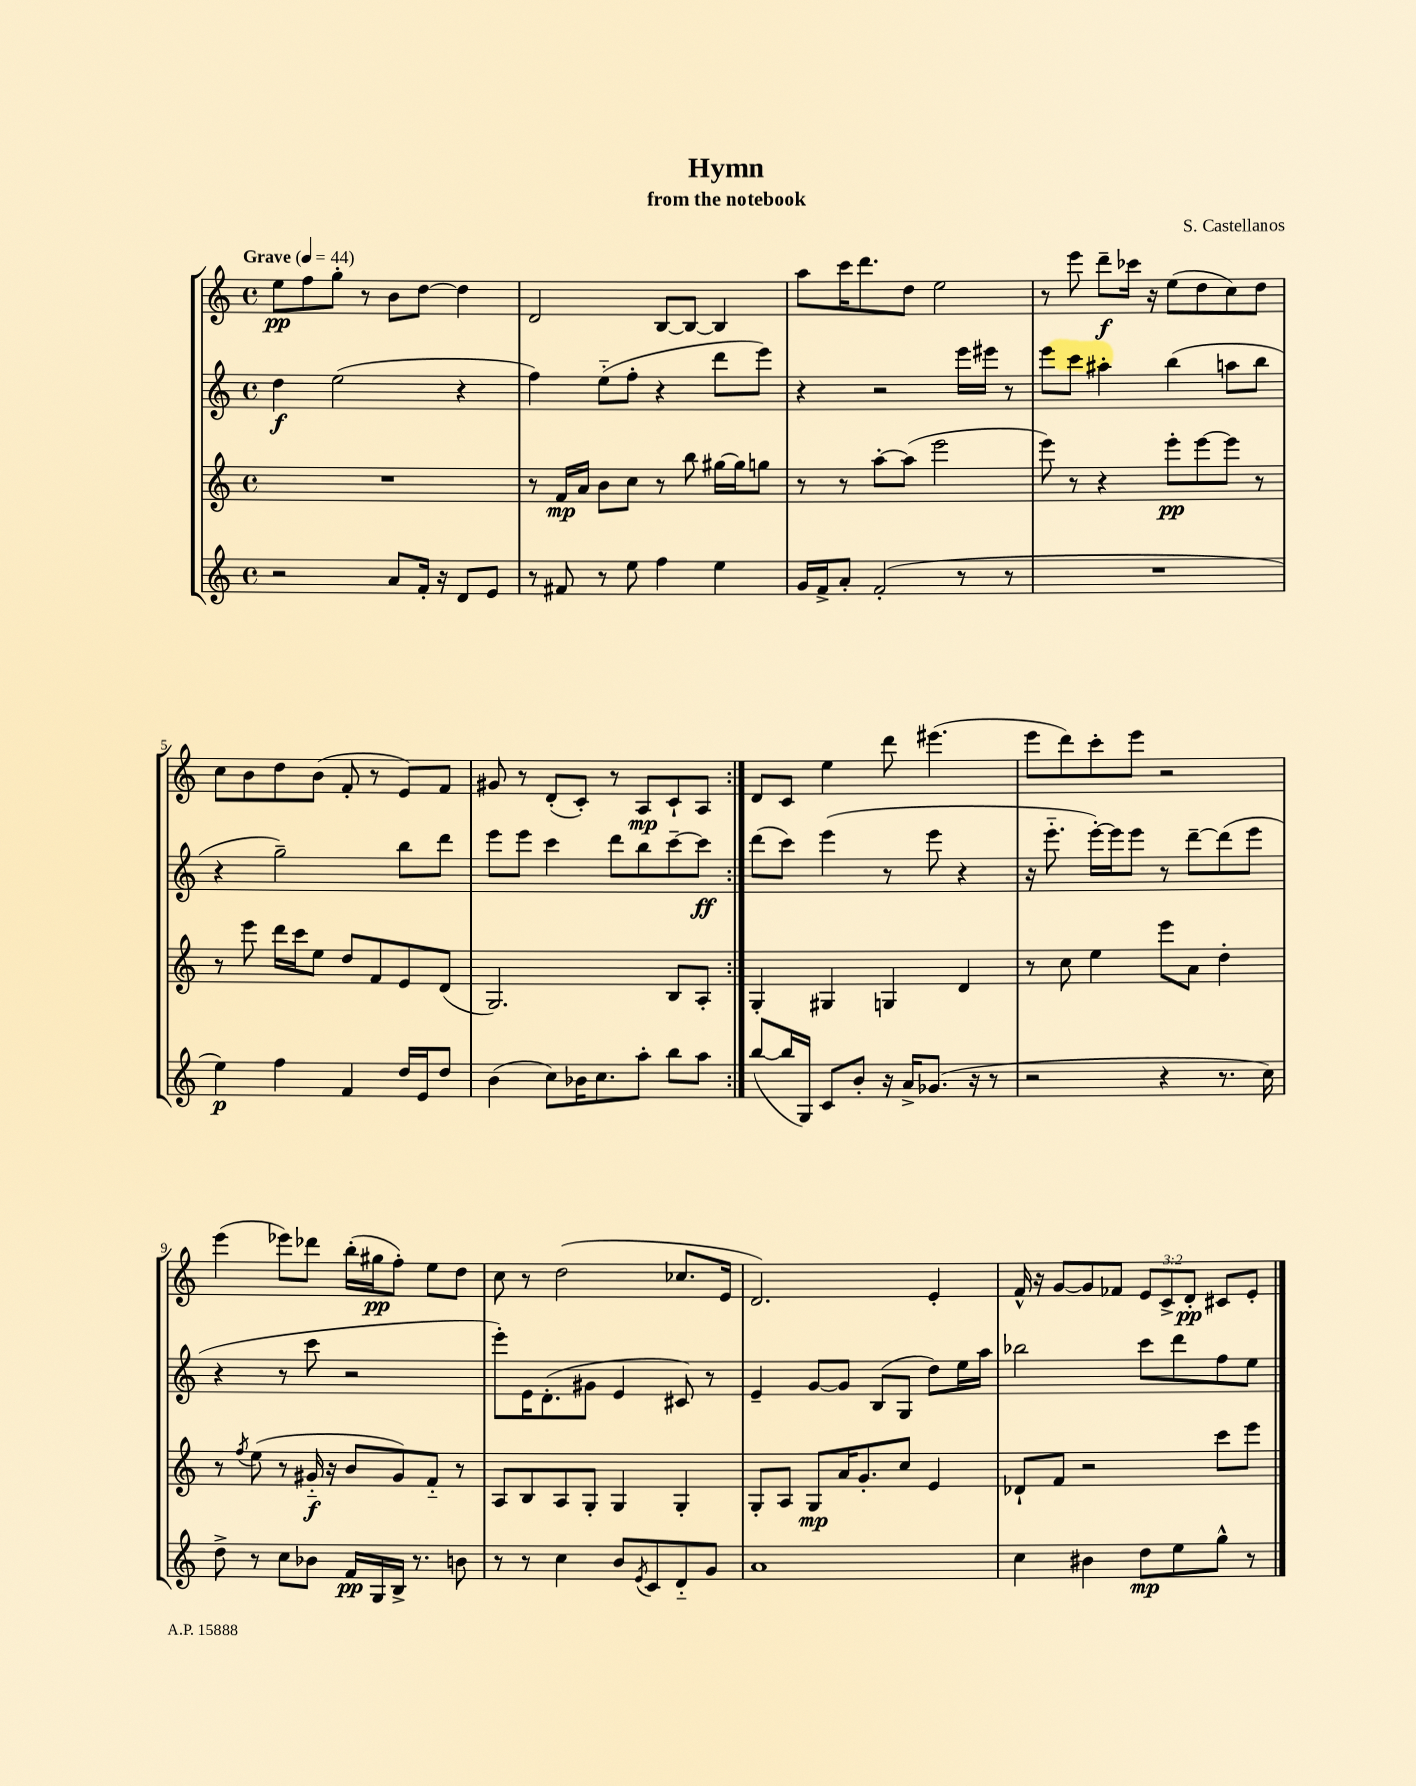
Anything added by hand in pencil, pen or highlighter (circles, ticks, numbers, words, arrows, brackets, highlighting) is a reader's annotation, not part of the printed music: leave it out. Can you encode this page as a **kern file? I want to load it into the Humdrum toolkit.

**kern	**dynam	**kern	**dynam	**kern	**dynam	**kern	**dynam
*part4	*part4	*part3	*part3	*part2	*part2	*part1	*part1
*staff4	*staff4	*staff3	*staff3	*staff2	*staff2	*staff1	*staff1
*clefG2	*	*clefG2	*	*clefG2	*	*clefG2	*
*k[]	*	*k[]	*	*k[]	*	*k[]	*
*M4/4	*	*M4/4	*	*M4/4	*	*M4/4	*
*met(c)	*	*met(c)	*	*met(c)	*	*met(c)	*
*MM44	*	*MM44	*	*MM44	*	*MM44	*
=1	=1	=1	=1	=1	=1	=1	=1
!	!	!	!	!	!	!LO:TX:a:B:t=Grave	!
2r	.	1r	.	4dd\	f	8ee\L	pp
.	.	.	.	.	.	8ff\	.
.	.	.	.	(2ee\	.	8gg'\J	.
.	.	.	.	.	.	8r	.
8a/L	.	.	.	.	.	8b\L	.
16f'/Jk	.	.	.	.	.	[8dd\J	.
16r	.	.	.	.	.	.	.
8d/L	.	.	.	4r	.	4dd\]	.
8e/J	.	.	.	.	.	.	.
=2	=2	=2	=2	=2	=2	=2	=2
8r	.	8r	.	4ff\)	.	2d/	.
8f#X/	.	16f/LL	mp	.	.	.	.
.	.	16a/JJ	.	.	.	.	.
8r	.	8b\L	.	(8ee\L	.	.	.
8ee\	.	8cc\J	.	8ff'\J	.	.	.
4ff\	.	8r	.	4r	.	[8B/L	.
.	.	8bb\	.	.	.	8B/J_	.
4ee\	.	[16gg#X\LL	.	8ddd\L	.	4B/]	.
.	.	16gg#\J]	.	.	.	.	.
.	.	8ggn\J	.	8eee\J)	.	.	.
=3	=3	=3	=3	=3	=3	=3	=3
16g/LL	.	8r	.	4r	.	8aa\L	.
16f^/J	.	.	.	.	.	.	.
8a'/J	.	8r	.	.	.	16ccc\K	.
.	.	.	.	.	.	8.ddd\	.
(2f'/	.	[8aa'\L	.	2r	.	.	.
.	.	(8aa\J]	.	.	.	8dd\J	.
.	.	2eee\	.	.	.	2ee\	.
8r	.	.	.	16eee\LL	.	.	.
.	.	.	.	16eee#X\JJ	.	.	.
8r	.	.	.	8r	.	.	.
=4	=4	=4	=4	=4	=4	=4	=4
1r	.	8eee\)	.	8eee\L	.	8r	.
.	.	8r	.	8ccc\J	.	8eee\	.
.	.	4r	.	4aa#X'\	.	8ddd~\L	f
.	.	.	.	.	.	16ccc-X\Jk	.
.	.	.	.	.	.	16r	.
.	.	8eee'\L	pp	(4bb\	.	(8ee\L	.
.	.	[8eee\	.	.	.	8dd\	.
.	.	8eee\J]	.	8aan\L	.	8cc\)	.
.	.	8r	.	8bb\J	.	8dd\J	.
!!LO:LB:g=z
=5	=5	=5	=5	=5	=5	=5	=5
4ee\)	p	8r	.	4r	.	8cc\L	.
.	.	8eee\	.	.	.	8b\	.
4ff\	.	16ddd\LL	.	2gg~\)	.	8dd\	.
.	.	16ccc\J	.	.	.	.	.
.	.	8ee\J	.	.	.	(8b\J	.
4f/	.	8dd/L	.	.	.	8f'/	.
.	.	8f/	.	.	.	8r	.
16dd/LL	.	8e/	.	8bb\L	.	8e/L)	.
16e/J	.	.	.	.	.	.	.
8dd/J	.	(8d/J	.	8ddd\J	.	8f/J	.
=6	=6	=6	=6	=6	=6	=6	=6
(4b\	.	2.G/)	.	8eee\L	.	8g#X/	.
.	.	.	.	8eee\J	.	8r	.
8cc\L)	.	.	.	4ccc\	.	(8d'/L	.
16b-X\K	.	.	.	.	.	8c'/J)	.
8.cc\	.	.	.	.	.	.	.
.	.	.	.	8ddd\L	.	8r	.
8aa'\J	.	.	.	8bb\	.	8A/L	mp
8bb\L	.	8B/L	.	[8ccc~\	.	8c`/	.
8aa\J	.	8A'/J	.	8ccc\J]	ff	8A/J	.
=7:|!	=7:|!	=7:|!	=7:|!	=7:|!	=7:|!	=7:|!	=7:|!
([8bb/L	.	4G'/	.	(8ddd\L	.	8d/L	.
16bb/L]	.	.	.	8ccc\J)	.	8c/J	.
16G/JJ)	.	.	.	.	.	.	.
8c/L	.	4G#X/	.	(4eee\	.	4ee\	.
8b'/J	.	.	.	.	.	.	.
16r	.	4Gn/	.	8r	.	8ddd\	.
16a^/KL	.	.	.	.	.	.	.
(8.g-X/J	.	.	.	8eee\	.	(4.eee#X\	.
.	.	4d/	.	4r	.	.	.
16r	.	.	.	.	.	.	.
8r	.	.	.	.	.	.	.
=8	=8	=8	=8	=8	=8	=8	=8
2r	.	8r	.	16r	.	8eee\L	.
.	.	.	.	8.eee\	.	.	.
.	.	8cc\	.	.	.	8ddd\)	.
.	.	4ee\	.	[16eee'\LL)	.	8ccc'\	.
.	.	.	.	16eee\J]	.	.	.
.	.	.	.	8eee\J	.	8eee\J	.
4r	.	8eee\L	.	8r	.	2r	.
.	.	8a\J	.	[8ddd~\L	.	.	.
8.r	.	4dd'\	.	(8ddd\]	.	.	.
.	.	.	.	8eee\J	.	.	.
16cc\)	.	.	.	.	.	.	.
!!LO:LB:g=z
=9	=9	=9	=9	=9	=9	=9	=9
8dd^\	.	8r	.	4r	.	(4eee\	.
.	.	8qff/	.	.	.	.	.
8r	.	(8ee\	.	.	.	.	.
8cc\L	.	8r	.	8r	.	8eee-X\L)	.
8b-X\J	.	16g#X/	f	8ccc\	.	8ddd-X\J	.
.	.	16r	.	.	.	.	.
16f/LL	pp	8b/L	.	2r	.	(16bb'\LL	.
16G/	.	.	.	.	.	16gg#X\J	pp
16B^/JJ	.	8g#/)	.	.	.	8ff'\J)	.
8.r	.	.	.	.	.	.	.
.	.	8f/J	.	.	.	8ee\L	.
8bn\	.	8r	.	.	.	8dd\J	.
=10	=10	=10	=10	=10	=10	=10	=10
8r	.	8A/L	.	8eee'\L)	.	8cc\	.
8r	.	8B/	.	16e\K	.	8r	.
.	.	.	.	(8.d'\	.	.	.
4cc\	.	8A/	.	.	.	(2dd\	.
.	.	8G'/J	.	8g#X\J	.	.	.
8b/L	.	4G/	.	4e/	.	.	.
8qe/	.	.	.	.	.	.	.
8c/	.	.	.	.	.	.	.
8d/	.	4G'/	.	8c#X/)	.	8.cc-X/L	.
8g/J	.	.	.	8r	.	.	.
.	.	.	.	.	.	16e/Jk	.
=11	=11	=11	=11	=11	=11	=11	=11
1a	.	8G'/L	.	4e~/	.	2.d/)	.
.	.	8A/J	.	.	.	.	.
.	.	8G/L	mp	[8g/L	.	.	.
.	.	16a/K	.	8g/J]	.	.	.
.	.	8.g'/	.	.	.	.	.
.	.	.	.	(8B/L	.	.	.
.	.	8cc/J	.	8G/J	.	.	.
.	.	4e/	.	8dd\L)	.	4e'/	.
.	.	.	.	16ee\L	.	.	.
.	.	.	.	16aa\JJ	.	.	.
=12	=12	=12	=12	=12	=12	=12	=12
4cc\	.	8d-X`/L	.	2bb-X\	.	16f^^/	.
.	.	.	.	.	.	16r	.
.	.	8f/J	.	.	.	[8g/L	.
4b#X\	.	2r	.	.	.	8g/]	.
.	.	.	.	.	.	8f-X/J	.
8dd\L	mp	.	.	8ccc\L	.	12e/L	.
.	.	.	.	.	.	12c^/	.
8ee\	.	.	.	8ddd\	.	.	.
.	.	.	.	.	.	12d'/J	pp
8gg^^\J	.	8ccc\L	.	8ff\	.	8c#X/L	.
8r	.	8eee\J	.	8ee\J	.	8e'/J	.
==	==	==	==	==	==	==	==
*-	*-	*-	*-	*-	*-	*-	*-
